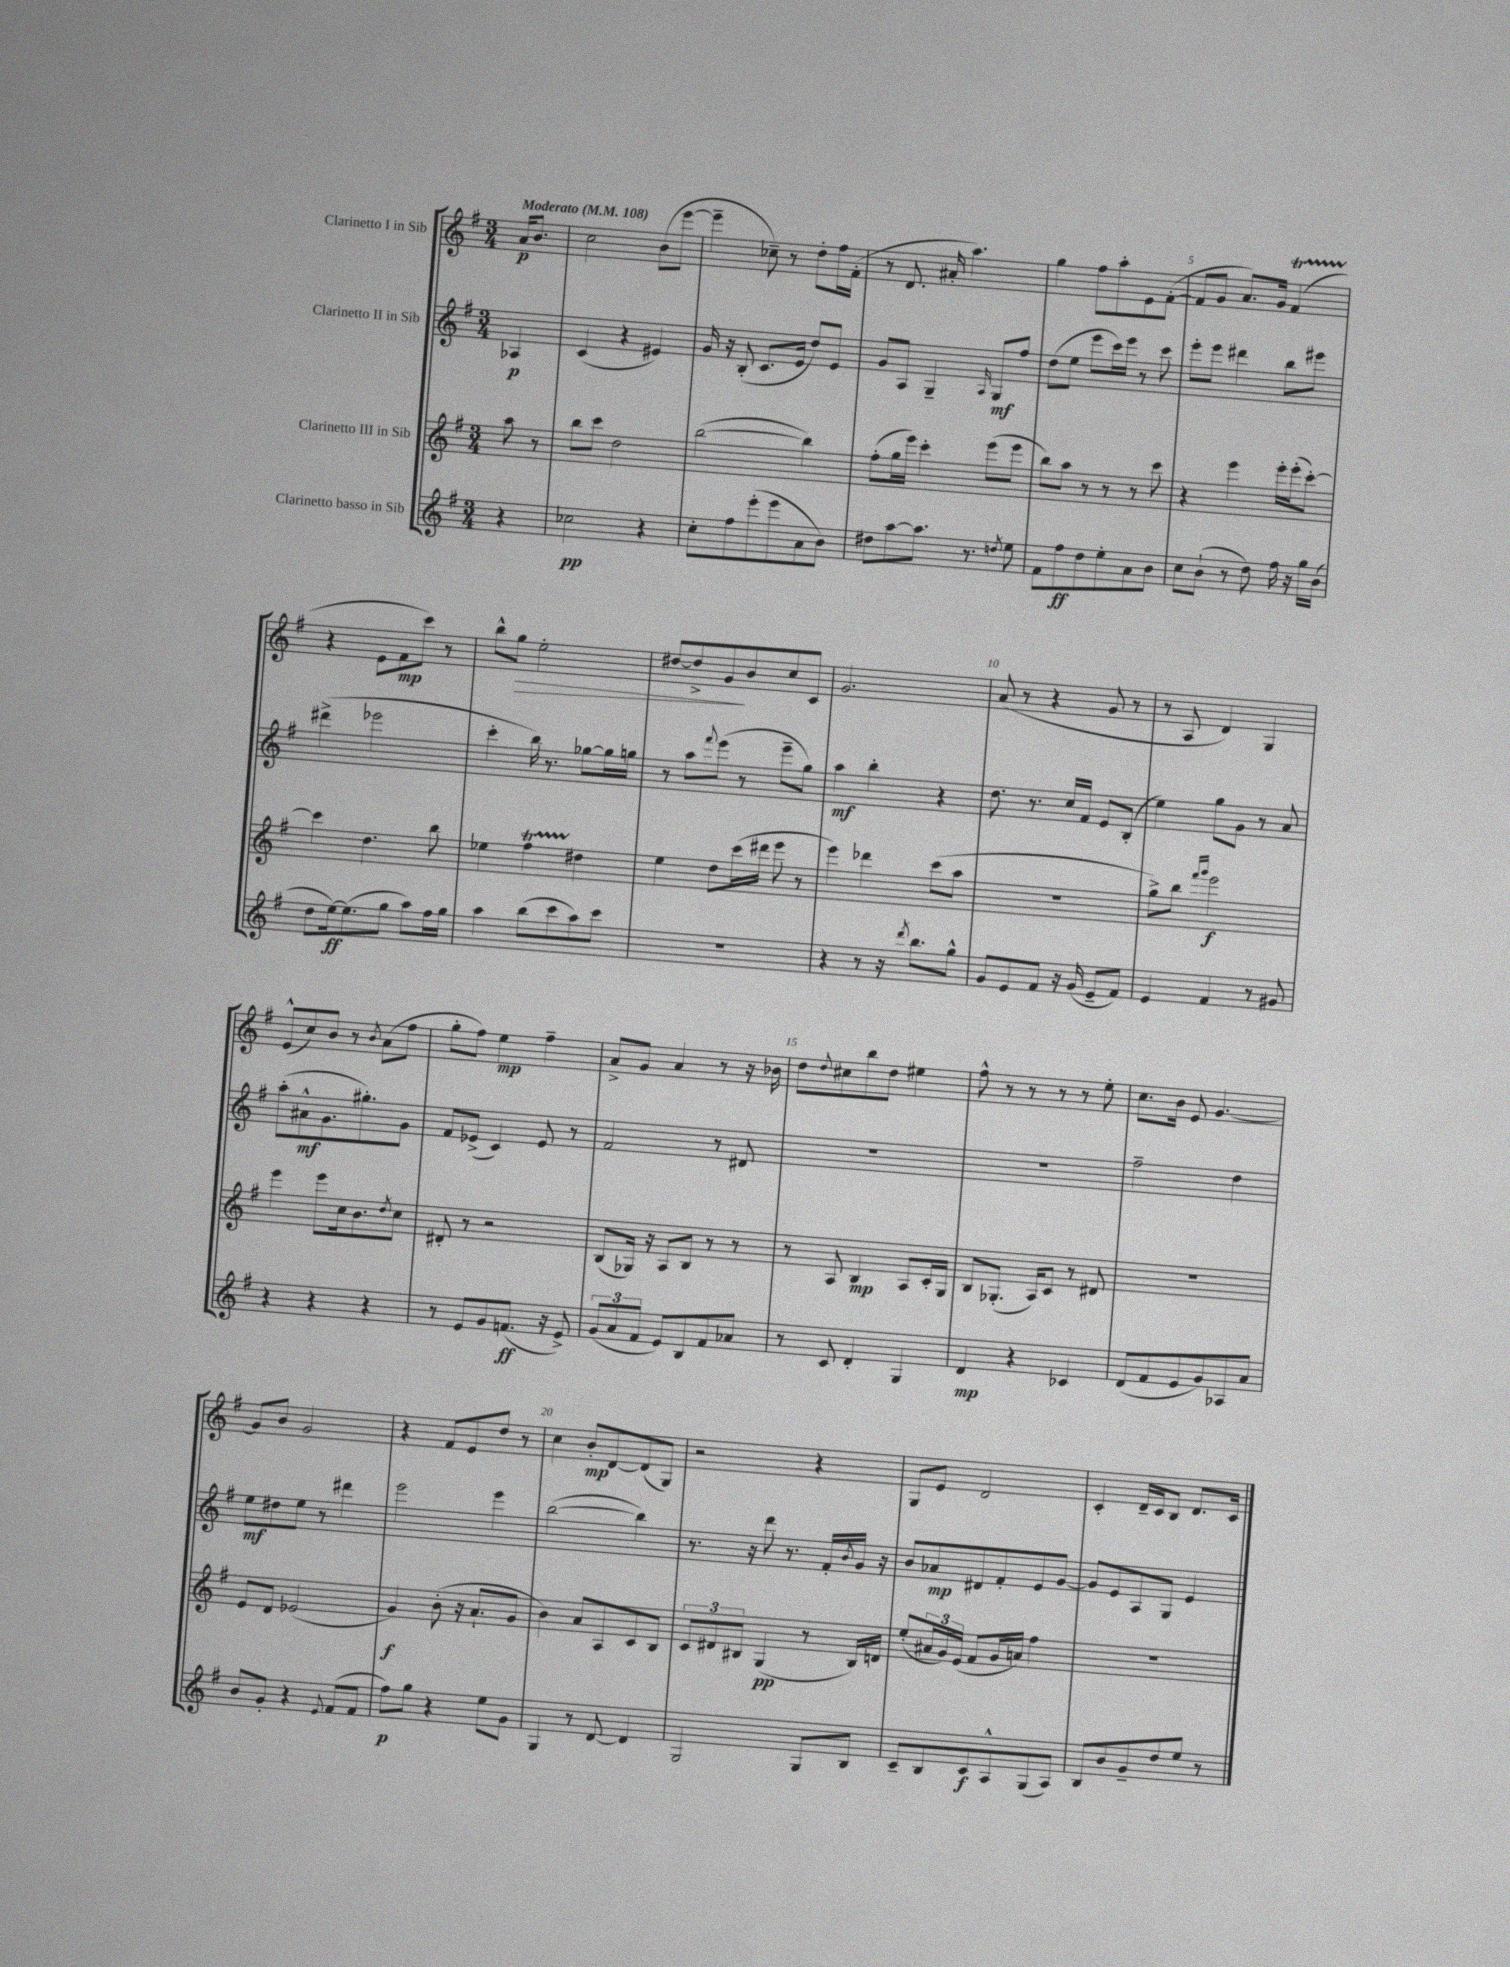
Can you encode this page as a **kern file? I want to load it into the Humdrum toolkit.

**kern	**kern	**kern	**kern
*staff4	*staff3	*staff2	*staff1
*clefG2	*clefG2	*clefG2	*clefG2
*k[f#]	*k[f#]	*k[f#]	*k[f#]
*M3/4	*M3/4	*M3/4	*M3/4
*MM108	*MM108	*MM108	*MM108
4r	8aa\	4A-/	16a/LK
.	.	.	8.b/J
.	8r	.	.
=	=	=	=
2cc-\	8bb\L	(4c/	2cc\
.	8ccc\J	.	.
.	2dd\	4r	.
4r	.	4e#/)	(8b\L
.	.	.	[8eee\J
=	=	=	=
8cc'\L	([2bb\	16g/	4eee~\]
.	.	16r	.
8ff#\	.	(8B'/	.
(8eee'\	.	8.c/L	8cc-~\)
8eee\	.	.	8r
.	.	16e/Jk	.
8a\	4bb\])	8dd/L)	8dd'\L
8b\J)	.	8e/J	16ff#\L
.	.	.	(16f#'\JJ
=	=	=	=
8dd#\L	(8ff#'\L	8g/L	8r
[8aa\	16gg\L	8A/J	8.d/
.	16eee\JJ)	.	.
8.aa\]J	4ccc'\	4G~/	.
.	.	.	16a#'/
.	.	.	4.aa\)
8.r	.	.	.
.	.	16qqA/	.
.	(8eee\L	8G/L	.
8qdd/	.	.	.
8ee\	8eee\J	8ff#/J	.
=	=	=	=
8f#\L	8bb\L)	(8dd\L	4gg\
8ff#\	8aa\J	8ee\J	.
8dd\	8r	8eee\L	8ff#\L
8ee'\	8r	16ccc\L)	8aa'\
.	.	16eee\JJ	.
8a\	8r	8r	8e\
8b\J	8ccc\	8ccc\	([8f#'\J
=	=	=	=
8cc\L	4r	8eee'\L	8f#/]L
(8b`\J	.	8eee\J	8g/J
8r	4eee\	4ddd#\	8.a/L)
8dd\)	.	.	.
.	.	.	16g/Jk
16ff#\	16eee'\LL	8bb\L	(4f#/
16r	(16eee'\J	.	.
16gg\LL	[8ccc'\J)	8eee#\J	.
(16b\JJ	.	.	.
=	=	=	=
8dd\L	4ccc\]	(4ddd#^\	4r
[16ee\k)	.	.	.
(8.ee\]	.	.	.
.	4.dd\	2eee-\	8e\L
8gg\J	.	.	8f#\
8aa\L)	.	.	8ccc\J)
16ff#\L	8bb\	.	8r
16gg\JJ	.	.	.
=	=	=	=
4aa\	4ee-\	4ccc'\	8bb^^\L
.	.	.	8gg\J
(8bb\L	4ff#\	16bb\)	2ee'\
.	.	8.r	.
8ccc\	.	.	.
8aa\)	4dd#\	[8gg-\L	.
8ccc\J	.	16gg-\]L	.
.	.	16gg\JJ	.
=	=	=	=
2.r	4ee\	8r	[8dd#/L
.	.	8aa\L	8dd#^/]
.	.	8qqfff#/	.
.	8dd\L	(8eee\J	8g/
.	(16ccc\L	8r	8b/
.	16ddd#\JJ	.	.
.	8eee\	8eee~\L	8cc/
.	8r	8gg\J)	8c/J
=	=	=	=
4r	4eee\)	4aa\	2.g/
8r	4ddd-\	4bb'\	.
16r	.	.	.
8qddd/	.	.	.
8.bb\L	.	.	.
.	(8ccc\L	4r	.
8gg^^\J	8aa\J	.	.
=	=	=	=
8g/L	2.r	8.dd\	(8a/
8e/	.	.	8r
.	.	8.r	.
8f#/J	.	.	4r
16r	.	16cc/LL	.
(16g/	.	16f#/JJ	.
8e~/L	.	8e/L	8g/
8f#/J)	.	(8B'/J	8r
=	=	=	=
4e/	8gg^\L)	4ee\)	8r
.	8bb\J	.	8A/
.	16qqfff#/LL	.	.
.	16qqggg/JJ	.	.
4f#/	2eee\	8gg\L	4d/)
.	.	8g\J	.
8r	.	8r	4G/
8g#/	.	8a/	.
=	=	=	=
4r	4eee\	(8aa'\L	(8e^^/L
.	.	8a#^^\	8cc/)
4r	8eee\L	8.g\	8b/J
.	16cc\k	.	8r
.	8.b\	8.gg#'\)	.
.	.	.	8qb/
4r	.	.	(8a\L
.	8qdd/	.	.
.	8cc\J	8g\J	8ff#\J
=	=	=	=
8r	8d#'/	8f#/L	8gg'\L
8e/L	8r	(8e-^/J	8ff#\J)
8g/	2r	4c/)	4ee\
(8.f/J	.	.	.
.	.	8e-/	4ff#~\
16r	.	.	.
8e^/)	.	8r	.
=	=	=	=
(12g/L	(8B/L	2f#/	8a^/L
12a/	.	.	.
.	16G-/Jk)	.	8g/J
12f#/J	.	.	.
.	16r	.	.
8e/L)	8A/L	.	4a/
8B/	8B/J	.	.
8f#/	8r	8r	8r
8a-/J	8r	8d#/	16r
.	.	.	16b-\
=	=	=	=
8r	8r	2.r	8dd\L
.	.	.	8qqdd/
8c/	8A/	.	8cc#\
4d'/	4B/	.	8bb\
.	.	.	8dd\J
4G/	8A/L	.	4ee#\
.	16c'/L	.	.
.	16G/JJ	.	.
=	=	=	=
4d/	8B/L	2.r	8ff#^^\
.	(8.G-'/J	.	8r
4r	.	.	8r
.	16A/LK)	.	.
.	8c/J	.	8r
4c-/	8r	.	8r
.	8d#/	.	8ee'\
=	=	=	=
(8d/L	2.r	2ff#~\	8.cc\L
8f#/	.	.	.
.	.	.	16b\Jk
8e/	.	.	8e/
8g/)	.	.	[4.g/
8A-/	.	4dd\	.
8a/J	.	.	.
=	=	=	=
8b/L	8e/L	8ee\L	8g/]L
8g'/J	8d/J	8dd#\	8b/J
4r	(2e-/	8ee\J	2g/
.	.	8r	.
8qqe/	.	.	.
(8f#/L	.	4ddd#\	.
8f#/J	.	.	.
=	=	=	=
8ff#\L)	4g/)	2eee\	4r
8gg\J	.	.	.
4r	(8b'\	.	8f#/L
.	16r	.	8e/
.	8.a`/L	.	.
8ee\L	.	4eee\	8dd/J
8g\J	8g/J	.	8r
=	=	=	=
4G/	4b\)	([2bb\	4cc\
8r	8a/L	.	8b'/L
[8d/	8A/	.	[8d/
4d/]	8c/	4bb\])	(8d/]
.	8B/J	.	8G/J)
=	=	=	=
2G/	12c/L	8.r	2r
.	12d#/	.	.
.	12B#/J	.	.
.	.	16r	.
.	(4G/	8ddd\	.
.	.	8.r	.
8G/L	8r	.	4r
.	.	16f#'/LL	.
.	.	8qb/	.
8B/J	16B#/LL)	16g/JJ	.
.	16d/JJ	16r	.
=	=	=	=
8c~/L	(8ee'/L	8b/L	8G/L
8B/	24a#/L	8a-/	8e/J
.	24g/)	.	.
.	(24e/JJ	.	.
8c/	8f#/L	8d#/	2d/
8A^^/	16g/L	8f#'/	.
.	16a/JJ)	.	.
(8G/	4ff#\	8e/	.
8A/J)	.	[8g/J	.
=	=	=	=
8B/L	2.r	8g/]L	4c'/
8b/	.	8e/	.
8g~/	.	8A/	16d~/LL
.	.	.	16c/J
8dd/	.	8G/J	8B/J
8ee/J	.	4e/	8.d/L
8r	.	.	.
.	.	.	16c/Jk
==	==	==	==
*-	*-	*-	*-
